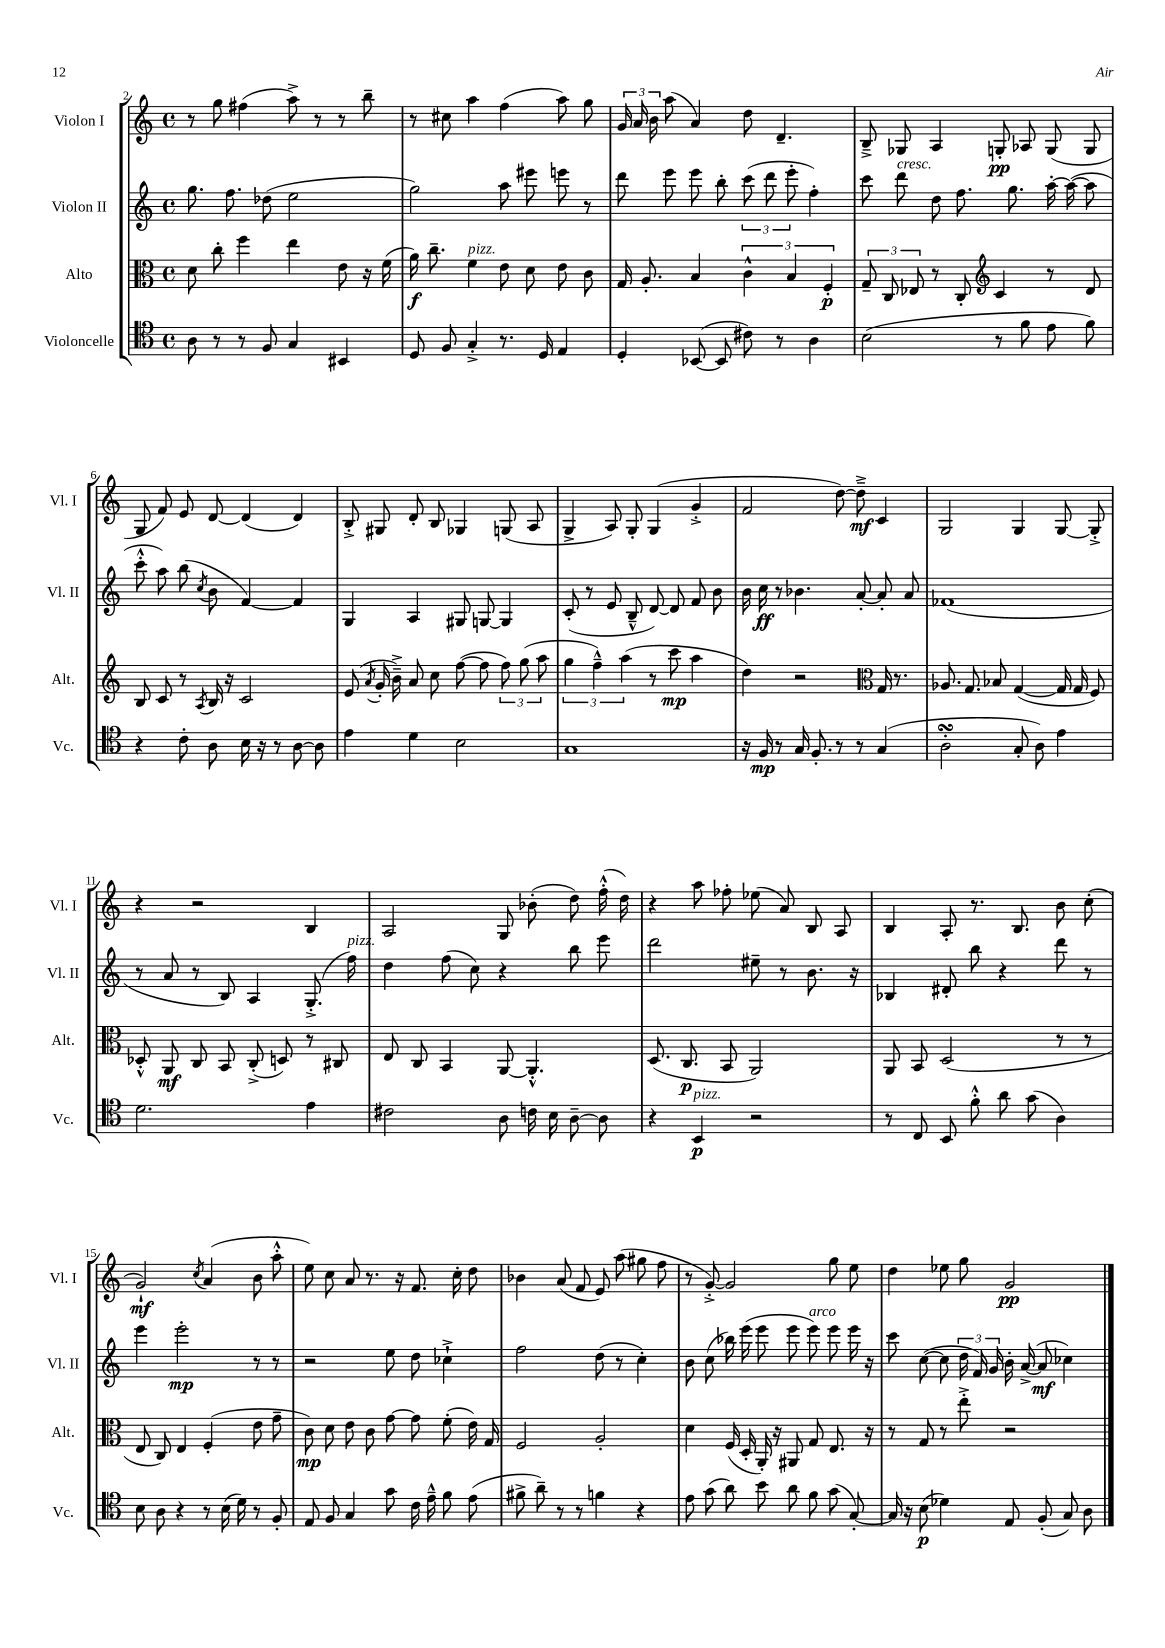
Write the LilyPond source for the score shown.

<<
\new StaffGroup <<
\new Staff = "s0" \with { instrumentName = "Violon I" shortInstrumentName = "Vl. I" } {
    \clef treble \key c \major \defaultTimeSignature \time 4/4
    \autoBeamOff r8 g''8 fis''4( a''8->) r8 r8 b''8-- |
    r8 cis''8 a''4 f''4( a''8) g''8 |
    \tuplet 3/2 { g'16 a'16 b'16 } a''8( a'4) d''8 d'4.-- |
    b8---> ges8 a4 g8-.\pp aes8 g8( g8 |
    g8 f'8) e'8 d'8~ d'4( d'4) |
    b8-.-> gis8 d'8-. b8 ges4 g8( a8 |
    g4-> a8) g8-. g4( g'4-.-> |
    f'2 d''8~) d''8--->\mf c'4 |
    g2 g4 g8~ g8-.-> |
    r4 r2 b4 |
    a2 g8 bes'8-.( d''8) f''16-.-^( d''16) |
    r4 a''8 fes''8-. ees''8( a'8) b8 a8 |
    b4 a8-. r8. b8. b'8 c''8-.( |
    g'2-!\mf) \acciaccatura { c''8 } a'4( b'8 a''8-.-^ |
    e''8) c''8 a'8 r8. r16 f'8. c''16-. d''8 |
    bes'4 a'8( f'8 e'8) a''8( gis''8 f''8 |
    r8 g'8~-.->) g'2 g''8 e''8 |
    d''4 ees''8 g''8 g'2\pp \bar "|." |
}
\new Staff = "s1" \with { instrumentName = "Violon II" shortInstrumentName = "Vl. II" } {
    \clef treble \key c \major \defaultTimeSignature \time 4/4
    \autoBeamOff g''8. f''8. des''8( e''2 |
    g''2) a''8 eis'''8 e'''8 r8 |
    d'''8 e'''8 e'''8 b''8-. \tuplet 3/2 { c'''8( d'''8 e'''8-. } f''4-.) |
    c'''8 d'''8^\markup { \italic "cresc." } d''8 f''8. g''8. a''16~-. a''16~( a''8 |
    c'''8-.-^ a''8) b''8( \acciaccatura { c''8 } b'8 f'4~) f'4 |
    g4 a4 gis8 g8~ g4 |
    c'8-.( r8 e'8 b8---^ d'8~) d'8 f'8 b'8 |
    b'16 c''16\ff r8 bes'4. a'8~-. a'8-. a'8 |
    fes'1( |
    r8 a'8 r8 b8) a4 g8.-.->( f''16^\markup { \italic "pizz." }) |
    d''4 f''8( c''8) r4 b''8 e'''8 |
    d'''2 eis''8-- r8 b'8. r16 |
    bes4 dis'8-. b''8 r4 d'''8 r8 |
    e'''4 e'''2-.\mp r8 r8 |
    r2 e''8 d''8 ces''4-!-> |
    f''2 d''8( r8 c''4-.) |
    b'8 c''8( bes''16) e'''16( e'''8 e'''8 e'''8^\markup { \italic "arco" }) e'''8 e'''16 r16 |
    c'''8 c''8~( c''8 \tuplet 3/2 { d''16 f'16) g'16 } b'16-. a'16~->( a'8\mf ces''4) \bar "|." |
}
\new Staff = "s2" \with { instrumentName = "Alto" shortInstrumentName = "Alt." } {
    \clef alto \key c \major \defaultTimeSignature \time 4/4
    \autoBeamOff d'8 c''8-. f''4 e''4 e'8 r16 f'16( |
    a'16\f) c''8.-- f'4^\markup { \italic "pizz." } e'8 d'8 e'8 c'8 |
    g16 a8.-. b4 \tuplet 3/2 { c'4-^ b4 f4-.\p } |
    \tuplet 3/2 { g8-- c8 ees8 } r8 c8-. \clef treble c'4 r8 d'8 |
    b8 c'8 r8 \acciaccatura { a8 } b16 r16 c'2 |
    e'8( \acciaccatura { a'8 } g'16-. b'16--->) a'8 c''8 f''8~( f''8 \tuplet 3/2 { f''8) g''8( a''8 } |
    \tuplet 3/2 { g''4 f''4---^) a''4( } r8 c'''8\mp a''4 |
    d''4) r2 \clef alto g16 r8. |
    aes8. g8. bes8 g4~( g16 g16 f8) |
    des8-.-^ a,8\mf c8 b,8 c8-.->( d8) r8 cis8 |
    e8 c8 b,4 a,8~ a,4.-.-^ |
    d8.( c8.\p b,8 a,2) |
    a,8 b,8 d2( r8 r8 |
    e8 c8) e4 f4-.( e'8 g'8-- |
    c'8\mp) d'8 e'8 c'8 g'8~ g'8 f'8-.( e'16) g16 |
    f2 a2-. |
    d'4 f16( d16-. a,16-.) r16 ais,8 g8 e8. r16 |
    r8 g8 r8 e''8-.-> r2 \bar "|." |
}
\new Staff = "s3" \with { instrumentName = "Violoncelle" shortInstrumentName = "Vc." } {
    \clef tenor \key c \major \defaultTimeSignature \time 4/4
    \autoBeamOff a8 r8 r8 f8 g4 bis,4 |
    d8 f8 g4-.-> r8. d16 e4 |
    d4-. bes,8~( bes,8 cis'8) r8 a4 |
    b2( r8 f'8 e'8 f'8) |
    r4 c'8-. a8 b16 r16 r8 a8~ a8 |
    e'4 d'4 b2 |
    g1 |
    r16 f16\mp r8 g16 f8.-. r8 r8 g4( |
    a2-.\turn g8-. a8) e'4 |
    d'2. e'4 |
    cis'2 a8 c'16 b16 a8~-- a8 |
    r4 b,4\p^\markup { \italic "pizz." } r2 |
    r8 c8 b,8 f'8-.-^ a'8 g'8( a4) |
    b8 a8 r4 r8 b16( d'16) r8 f8-. |
    e8 f8 g4 g'8 c'16 e'16---^ f'8 e'8( |
    fis'8-> a'8--) r8 r8 f'4 r4 |
    e'8 g'8( a'8) b'8 a'8 f'8 g'8( g8~-.) |
    g16 r16 b8\p( des'4) e8 f8-.( g8) a8 \bar "|." |
}
>>
>>
\layout { \context { \Score currentBarNumber = #2 } }
